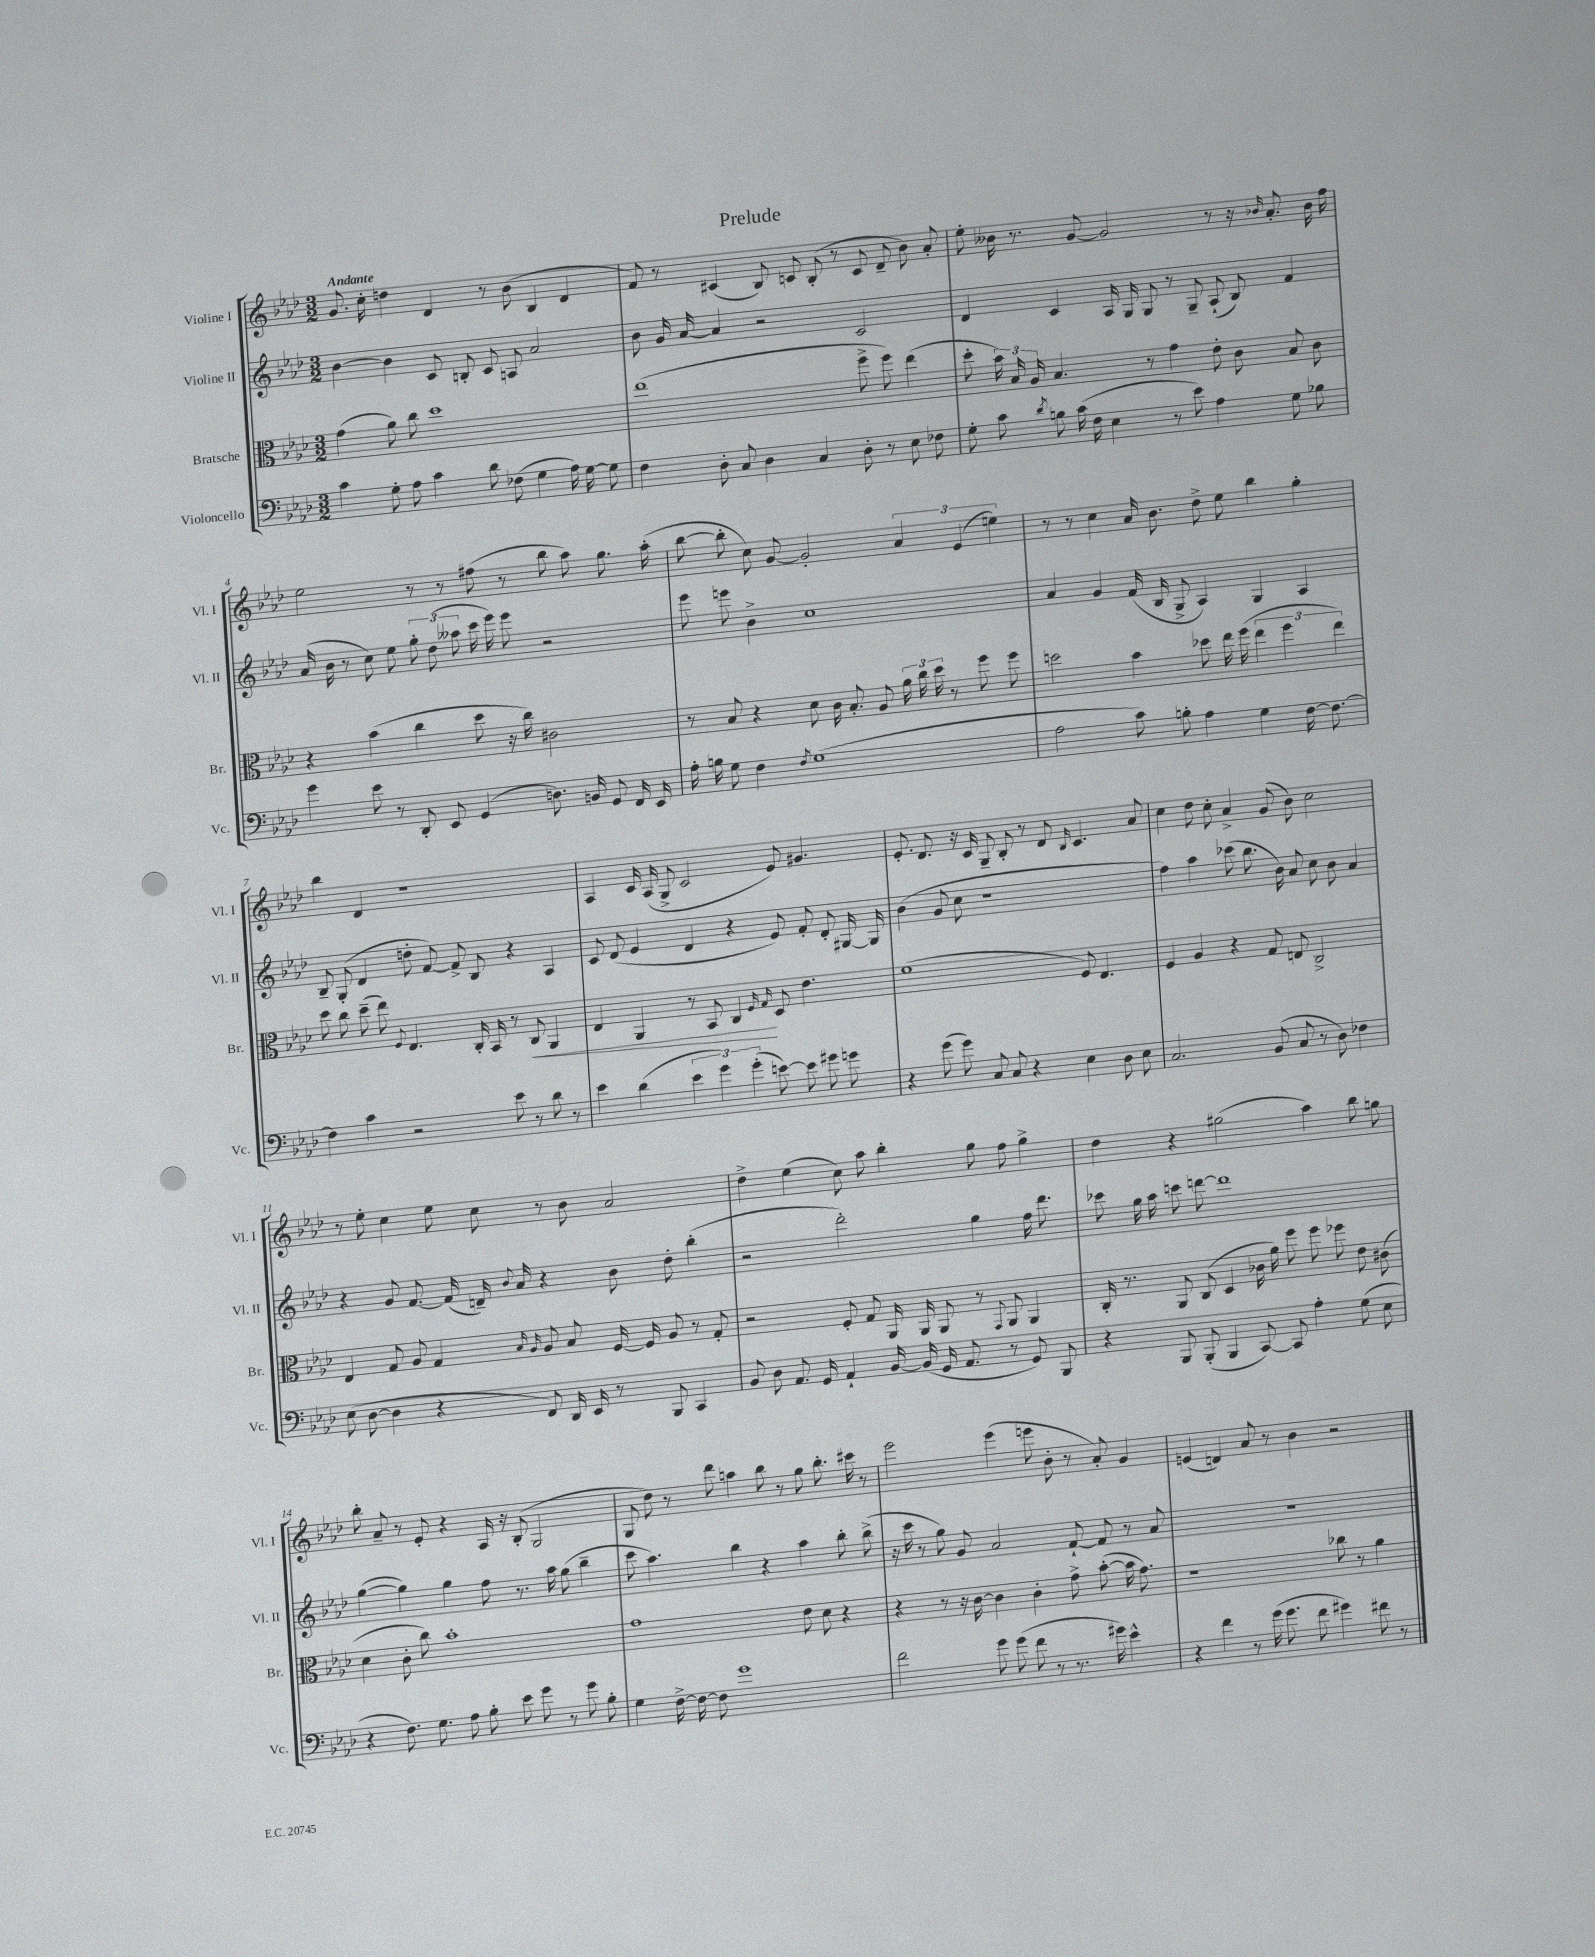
\header { title = "Prelude" }
<<
\new StaffGroup <<
\new Staff = "s0" \with { instrumentName = "Violine I" shortInstrumentName = "Vl. I" } {
    \clef treble \key aes \major \numericTimeSignature \time 3/2 \tempo "Andante"
    \autoBeamOff g'8. c''16-. d''4 des'4 r8 bes'8( bes4 des'4 |
    f'8) r8 cis'4( bes8) c'8 bes8-.( r8 c'8 des'8-- bes'8) aes'8-. |
    ees''8-. beses'16 r8. g'8~ g'2 r8 r16 \grace { bes'16 } aes'8.-. bes'16 f''16 |
    ees''2 r8 r8 fis''8( r8 bes''8 aes''8) g''8. aes''16-.( |
    bes''8~ bes''8-. c''8) g'8~ g'2-. \tuplet 3/2 { aes'4 ees'4( e''4) } |
    r8 r8 c''4 aes'16 bes'8. des''8-> ees''8 bes''4 g''4-. |
    bes''4 des'4 r1 |
    aes4 c'16 aes16( g8-> c'2 ees'8) gis'4. |
    ees'8.-. des'8. r16 c'16 g8-- bes8-. r8 des'8 \grace { bes16 } c'4. aes'8 |
    c''4 des''8 c''8-. aes'4-> g'8( bes'8) c''2 |
    r8 ees''8-. c''4 ees''8 c''8 r8 bes'8 aes'2 |
    des''4-> ees''4( c''8) aes''8 bes''4-. g''8 f''8 g''4-> |
    des''4 r4 gis''2( aes''4) bes''8 g''8 |
    bes''8-. aes'8-- r8 ees'8-. r4 aes16 r16 bes8-.( g2 |
    g8 des''8) r8 des'''8 a''4 bes''8 r8 g''8 bes''8.-. cis'''16 r8 |
    ees'''2 ees'''4( e'''8 bes'8-. r8 aes'8-.) g'4 |
    e'4( d'4) aes'8 r8 bes'4 r2 \bar "|." |
}
\new Staff = "s1" \with { instrumentName = "Violine II" shortInstrumentName = "Vl. II" } {
    \clef treble \key aes \major \numericTimeSignature \time 3/2
    \autoBeamOff bes'4~ bes'4 c'8 b8-. c'8 a8 aes'2 |
    bes'8 g'16 aes'16~ aes'4 r2 c'2 |
    des'4 c'4 aes16 g16 g8 r8 g8-- aes8-!( bes8) f'4 |
    aes'16( bes'16 r8 c''8) ees''8 \tuplet 3/2 { g''8-. des''8( aeses''8 } c'''16 ees'''16) ees'''8 r2 |
    ees'''8 e'''8 bes'4-> c''1 |
    aes'4 g'4 f'16( bes16 g8-> aes4) g4 aes4 |
    bes8-- g8-.( des'4 d''8-. f'8~) f'8-> bes8 r4 aes4 |
    c'8 des'8( ees'4 des'4 r4 ees'8) f'8-. des'8-. gis16~ gis16 |
    bes'4( g'8 c''8 r1 |
    f''4) aes''4 ces'''8( bes''8. bes'16) aes'8 c''8 bes'8 aes'4 |
    r4 g'8 f'8.~ f'16( d'16--) \appoggiatura { bes'8 } aes'16 r4 bes'8 des''8-. bes''4-.( |
    r2 des'''2-.) g''4 f''16 des'''8. |
    ces'''8 g''16 aes''16 c'''8 d'''8~ d'''1 |
    g''4~( g''4) g''4 f''8 r8. aes''16 g''8( bes''4-- |
    c'''8 aes''4.) bes''4 r4 aes''4 bes''8-. bes''8->( |
    r16 c'''16 r8 g''8) g'8 aes'2 f'8~-! f'8 r8 aes'8 |
    R1. \bar "|." |
}
\new Staff = "s2" \with { instrumentName = "Bratsche" shortInstrumentName = "Br." } {
    \clef alto \key aes \major \numericTimeSignature \time 3/2
    \autoBeamOff g'4( aes'8) c''8 des''1 |
    ees''1( f''8-> f''8) ees''4( |
    des''8-. \tuplet 3/2 { bes'16) bes16 aes16 } bes4. r8 g'4 ees'8-. c'8 bes8 c'8 |
    r4 bes'4( c''4 des''8 r16 c''16) cis'2 |
    r8 bes8 r4 des'8 c'16 bes8.-. aes8 \tuplet 3/2 { aes'16 c''16 des''16 } r8 f''8 f''8 |
    d''2 bes'4 des''8 ees''16 f''16( \tuplet 3/2 { ees''4 f''4 ees''4) } |
    des''8 c''8 des''8--( ees''8) \appoggiatura { f8 } ees4. c16-. bes,16 r8 c8\< aes,4 |
    ees4 aes,4 r8 bes,8 c4\! \grace { f16 g16 } des8 ees'4. |
    f'1( f8) ees4. |
    f4 aes4 r4 g8 e8 c2-> |
    ees4 g8 aes8 g4 \grace { bes16 aes16 } aes8 bes8 f16~ f16 aes8 r8 g8-. |
    r2 f8-. g8 aes,16 aes,16 aes,8 r8 \appoggiatura { g,8 } aes,8 aes,4 |
    c16-. r8. aes,8 c8( des4 ces'16 aes'16) f''8 f''8 fes''8 ees'8 cis'8( |
    des'4 c'8-. c''8) bes'1-. |
    g'1 ees'8 des'8 r4 |
    r4 r8 r16 c'16~ c'4 c'4-. g'8-> bes'8~-.( bes'16 g'8.) |
    r1 ces''8 r8 aes'4 \bar "|." |
}
\new Staff = "s3" \with { instrumentName = "Violoncello" shortInstrumentName = "Vc." } {
    \clef bass \key aes \major \numericTimeSignature \time 3/2
    \autoBeamOff c'4 g8-. aes8 c'4 des'8 fes8( g4 aes16) g16~ g8 |
    f4 des8-. c8 des4 c4 des8-. r8 ees8 fes8 |
    g8-. c'8 \acciaccatura { des'8 } b8 c'16( f16 ees4 r8 ees'8) aes4 g8 bes8 |
    g'4 ees'8 r8 des,8-. ees,8 g,4( d8.) b,16 g,8 f,16 ees,16 |
    aes16-. b16 g8 f4 \acciaccatura { f8 } g1( |
    aes2 c'8) b8-. aes4 g4 f16~ f8.~ |
    f4 c'4 r2 ees'8 r8 des'8 r8 |
    ees'4 des'4( \tuplet 3/2 { ees'4 g'4) g'4-.( } e'8~) e'8 gis'8 g'8 |
    r4 g'8( g'8) c8 c8 r4 ees4 des8 ees8 |
    c2. bes,8( c8 r8 des8) fes4 |
    ees8( des8~ des4 r4 f,8) des,16 ees,16 r8 bes,,8 c,4 |
    bes,8 des8 aes,8. g,16 aes,4-! bes,16~ bes,16( g,16 aes,8. r8 g,8) bes,,8 |
    r4 bes,,8 bes,,8-.( bes,,4 c,8~) c,8 aes4-. g8( ees8 |
    r4 f8.) g8. aes8 bes8-. ees'8 g'8 r8 g'8 bes8-. |
    g4 f16~-> f16~ f8 g'1 |
    f'2 g'8 g'8( f'8 r8 r8. gis'16) ees'4-^ |
    r4 f'4 r8 g'16( g'8. f'8 gis'4) fis'8 r8 \bar "|." |
}
>>
>>
